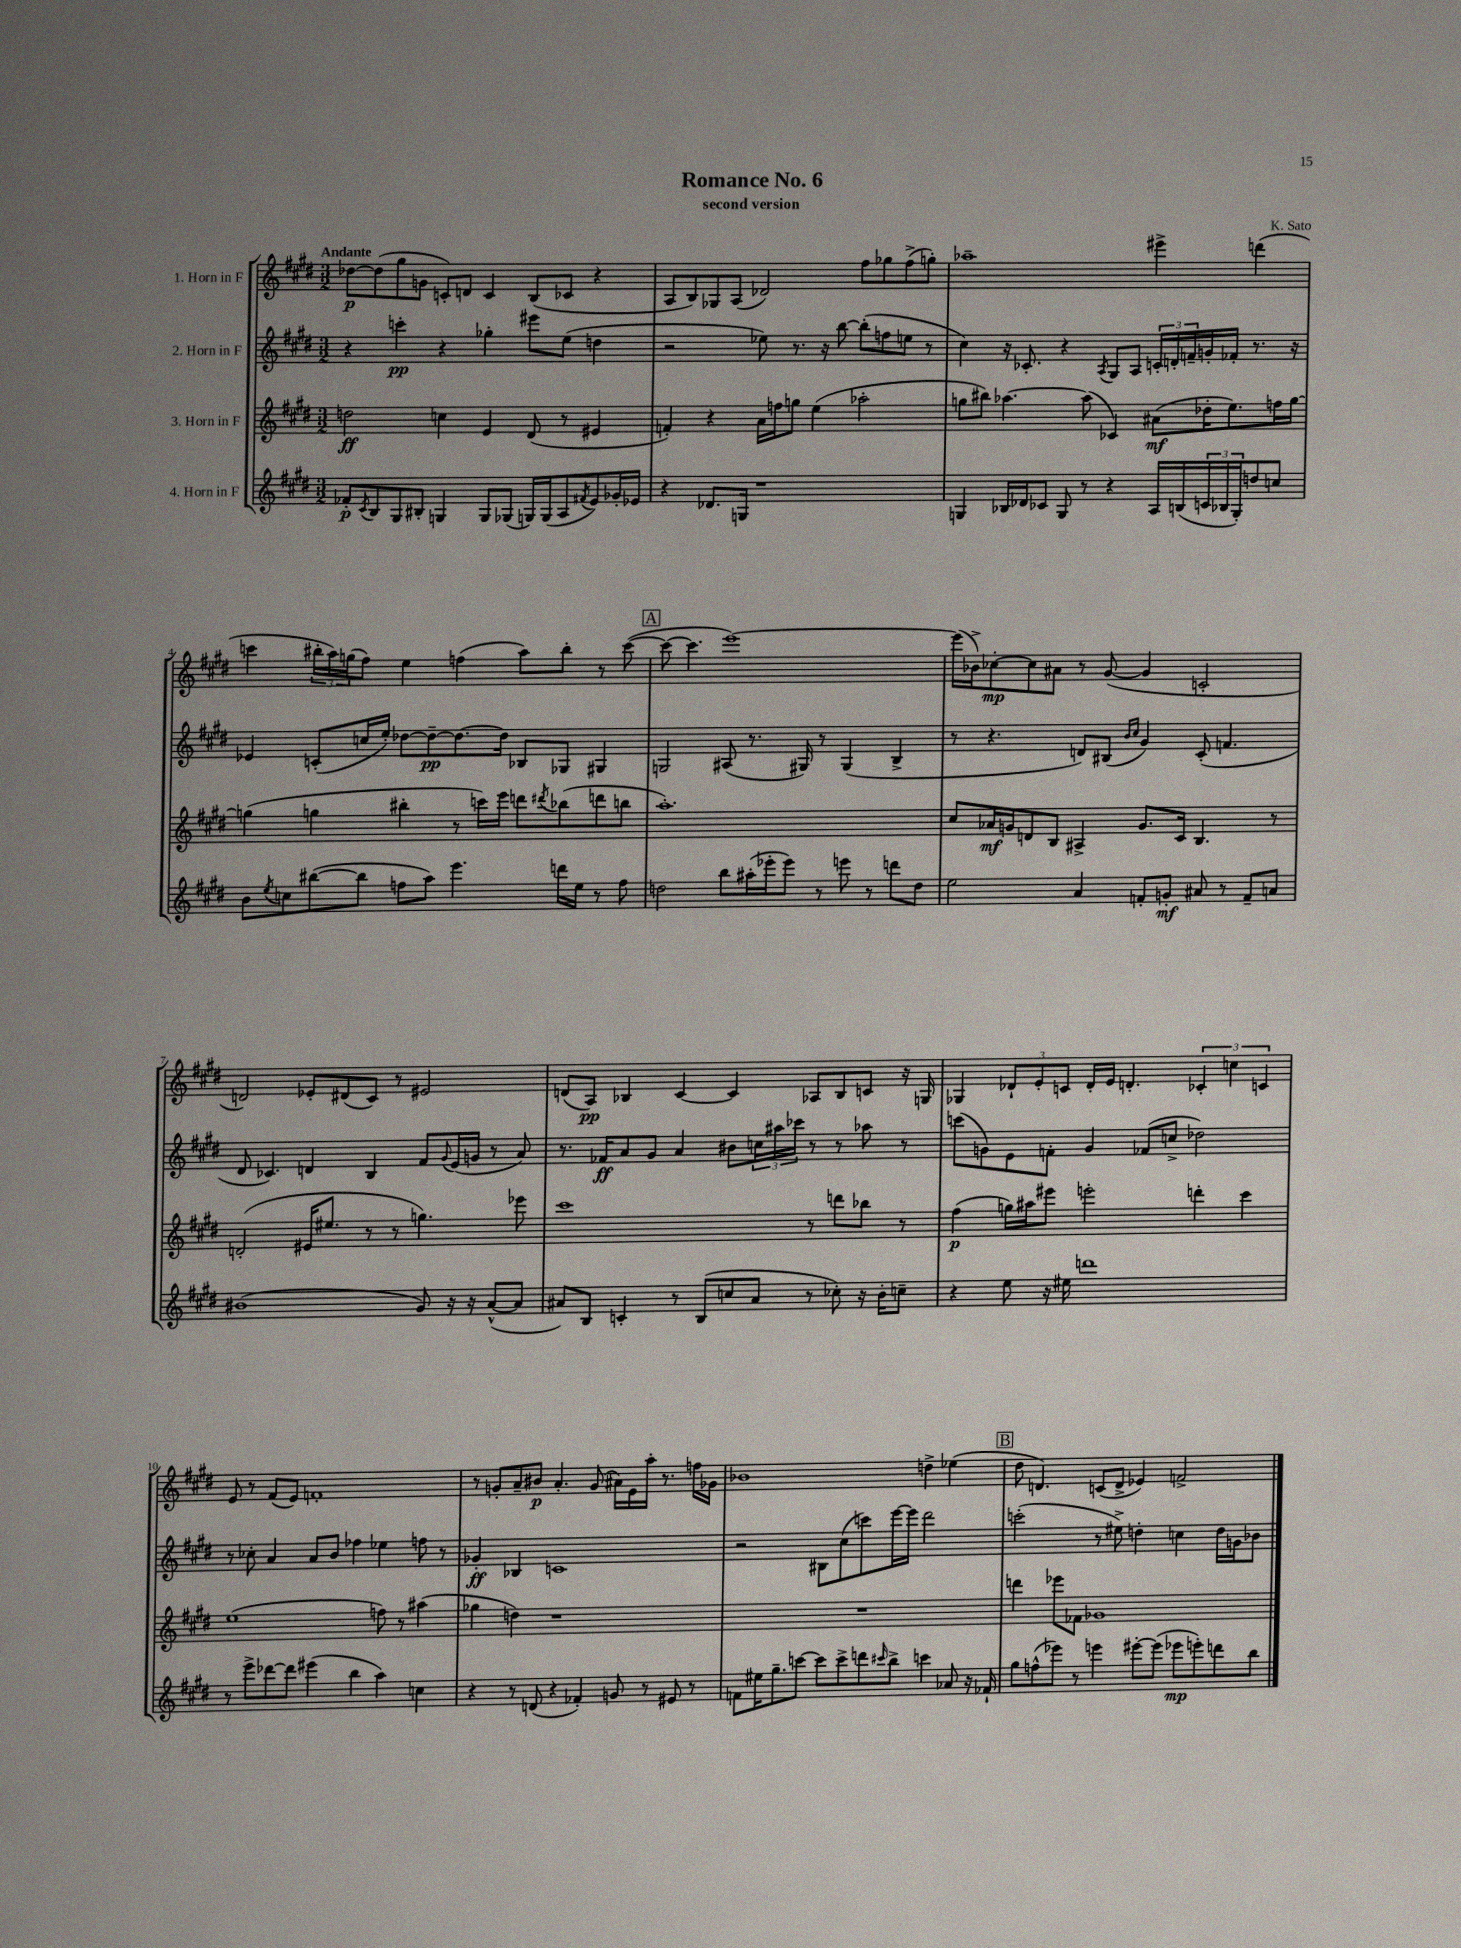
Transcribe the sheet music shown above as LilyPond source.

\header { title = "Romance No. 6" composer = "K. Sato" subtitle = "second version" }
<<
\new StaffGroup <<
\new Staff = "s0" \with { instrumentName = "1. Horn in F" } {
    \clef treble \key e \major \numericTimeSignature \time 3/2 \tempo "Andante"
    des''8~\p des''8( gis''8 g'8 c'8-.) d'8 c'4 b8( ces'8 r4 |
    a8 b8) ges8 a8( des'2) fis''8 ges''8 fis''8->( g''8-.) |
    aes''1-- eis'''4-> d'''4( |
    c'''4 \tuplet 3/2 { bis''16-. a''16) g''16( } fis''8) e''4 f''4( a''8) bis''8-. r8 c'''8~( |
    \mark \markup { \box "A" } c'''8~ c'''4. e'''1~) |
    e'''16( bes'16->) ces''8~-.\mp ces''8 ais'8 r8 gis'8~( gis'4 c'2-. |
    d'2) ees'8-. dis'8( cis'8) r8 eis'2 |
    d'8( a8\pp) bes4 cis'4~ cis'4 aes8 bes8 c'8 r16 g16 |
    ges4 \tuplet 3/2 { des'8-! e'8-. c'8 } des'16-. e'16 d'4.-. \tuplet 3/2 { ces'4-. c''4 c'4 } |
    e'8 r8 fis'8( e'8) f'1-. |
    r8 g'8-. a'8-- bis'8\p a'4.-. g'8( ais'16) e'16 a''16-. r8. f''16 ges'16 |
    bes'1 d''4-> ees''4( |
    \mark \markup { \box "B" } dis''8 d'4.) c'8( d'8-> ees'4) f'2-> \bar "|." |
}
\new Staff = "s1" \with { instrumentName = "2. Horn in F" } {
    \clef treble \key e \major \numericTimeSignature \time 3/2
    r4 c'''4-.\pp r4 ges''4-. eis'''8 e''8( d''4 |
    r2 ees''8) r8. r16 b''8~ b''8-.( f''8 e''8 r8 |
    cis''4) r16 ces'8.-. r4 \acciaccatura { a8 } gis8 a8 \tuplet 3/2 { c'16-. d'16-. f'16-- } g'16-. fes'16-. r8. r16 |
    ees'4 c'8-.( c''16 e''16-.) des''8~ des''8~--\pp des''8.~ des''16 bes8 ges8 gis4 |
    \mark \markup { \box "A" } g2 ais8( r8. gis16) r8 gis4( b4-> |
    r8 r4. d'8) bis8( \grace { b'16 cis''16 } gis'4) cis'8-.( f'4. |
    dis'8 ces'4.) d'4 b4 fis'8 \appoggiatura { gis'8 } e'16( g'16 r8 a'8) |
    r8. fes'16\ff a'8 gis'8 a'4 bis'8 \tuplet 3/2 { c''16 ais''16 ces'''16 } r8 r8 aes''8 r8 |
    c'''8( g'8) e'8 f'8-. g'4 fes'8( c''8-> des''2) |
    r8 ces''8-. a'4 a'8 b'8 fes''4 ees''4 f''8 r8 |
    ges'4-.\ff bes4 c'1 |
    r2 bis8 cis''8( c'''8) e'''16~ e'''16 dis'''2 |
    \mark \markup { \box "B" } c'''2-.( r8 eis''8->) d''4-. c''4 d''16 g'16 bes'8 \bar "|." |
}
\new Staff = "s2" \with { instrumentName = "3. Horn in F" } {
    \clef treble \key e \major \numericTimeSignature \time 3/2
    d''2\ff c''4 e'4 dis'8( r8 eis'4 |
    f'4-.) r4 a'16 f''16 g''8 e''4( aes''2-. |
    g''8 bis''8) aes''4.~ aes''8( ces'4) ais'8\mf( des''16-. e''8.) f''16 g''16~ |
    g''4( g''4 bis''4-. r8 c'''16) e'''16 d'''8 \acciaccatura { dis'''8 } bes''8( d'''8 b''8 |
    \mark \markup { \box "A" } a''1.-.) |
    cis''8 aes'16\mf g'16 d'8 b8 ais4-> g'8. cis'16 b4. r8 |
    d'2-.( eis'16 eis''8. r8 r8 g''4.) ees'''8 |
    cis'''1 r8 d'''8 bes''8 r8 |
    fis''4\p( g''16) ais''16 eis'''8 e'''2-. d'''4-. cis'''4 |
    e''1( f''8) r8 ais''4( |
    ges''4 d''4) r1 |
    R1. |
    \mark \markup { \box "B" } d'''4 ees'''8 fes'8 ges'1 \bar "|." |
}
\new Staff = "s3" \with { instrumentName = "4. Horn in F" } {
    \clef treble \key e \major \numericTimeSignature \time 3/2
    fes'8-.\p \acciaccatura { cis'8 } b8 gis8 bis8-. g4 g8 ges8( g16) g16( a8 \acciaccatura { fis'8 } e'8) ges'16-. ees'16 |
    r4 des'8. g16 r1 |
    g4 bes16 des'16 ces'8 g8 r8 r4 a16 b16( \tuplet 3/2 { c'16 bes16 g16-.) } d''8 c''8 |
    b'8 \acciaccatura { e''8 } c''8 bis''8~( bis''8 f''8 a''8) e'''4. d'''16 e''16 r8 f''8 |
    \mark \markup { \box "A" } d''2 b''8 ais''16-.( ees'''16-. ees'''8) r8 e'''8 r8 d'''8 d''8 |
    e''2 a'4 f'8-. g'8-.\mf ais'8 r8 f'8-- a'8 |
    bis'1( gis'8) r16 r16 a'8~-^( a'8 |
    ais'8) b8 c'4-. r8 b8( c''8 ais'8 r8 ces''8-.) r16 b'16-. c''8-- |
    r4 e''8 r16 eis''16 d'''1 |
    r8 e'''8-> des'''8~ des'''8 eis'''4( b''4 a''4) c''4 |
    r4 r8 d'8( r4 fes'4-.) g'8 r8 eis'8 r8 |
    f'8 eis''16 gis''8.-- c'''8~ c'''8 c'''8-> d'''8 \grace { cis'''16 } b''8-> c'''4 aes'8 r16 fes'16-! |
    \mark \markup { \box "B" } gis''8 f''8-^( ees'''8) r8 e'''4 eis'''8~-. eis'''8( ees'''8\mp e'''8-.) d'''8 b''8 \bar "|." |
}
>>
>>
